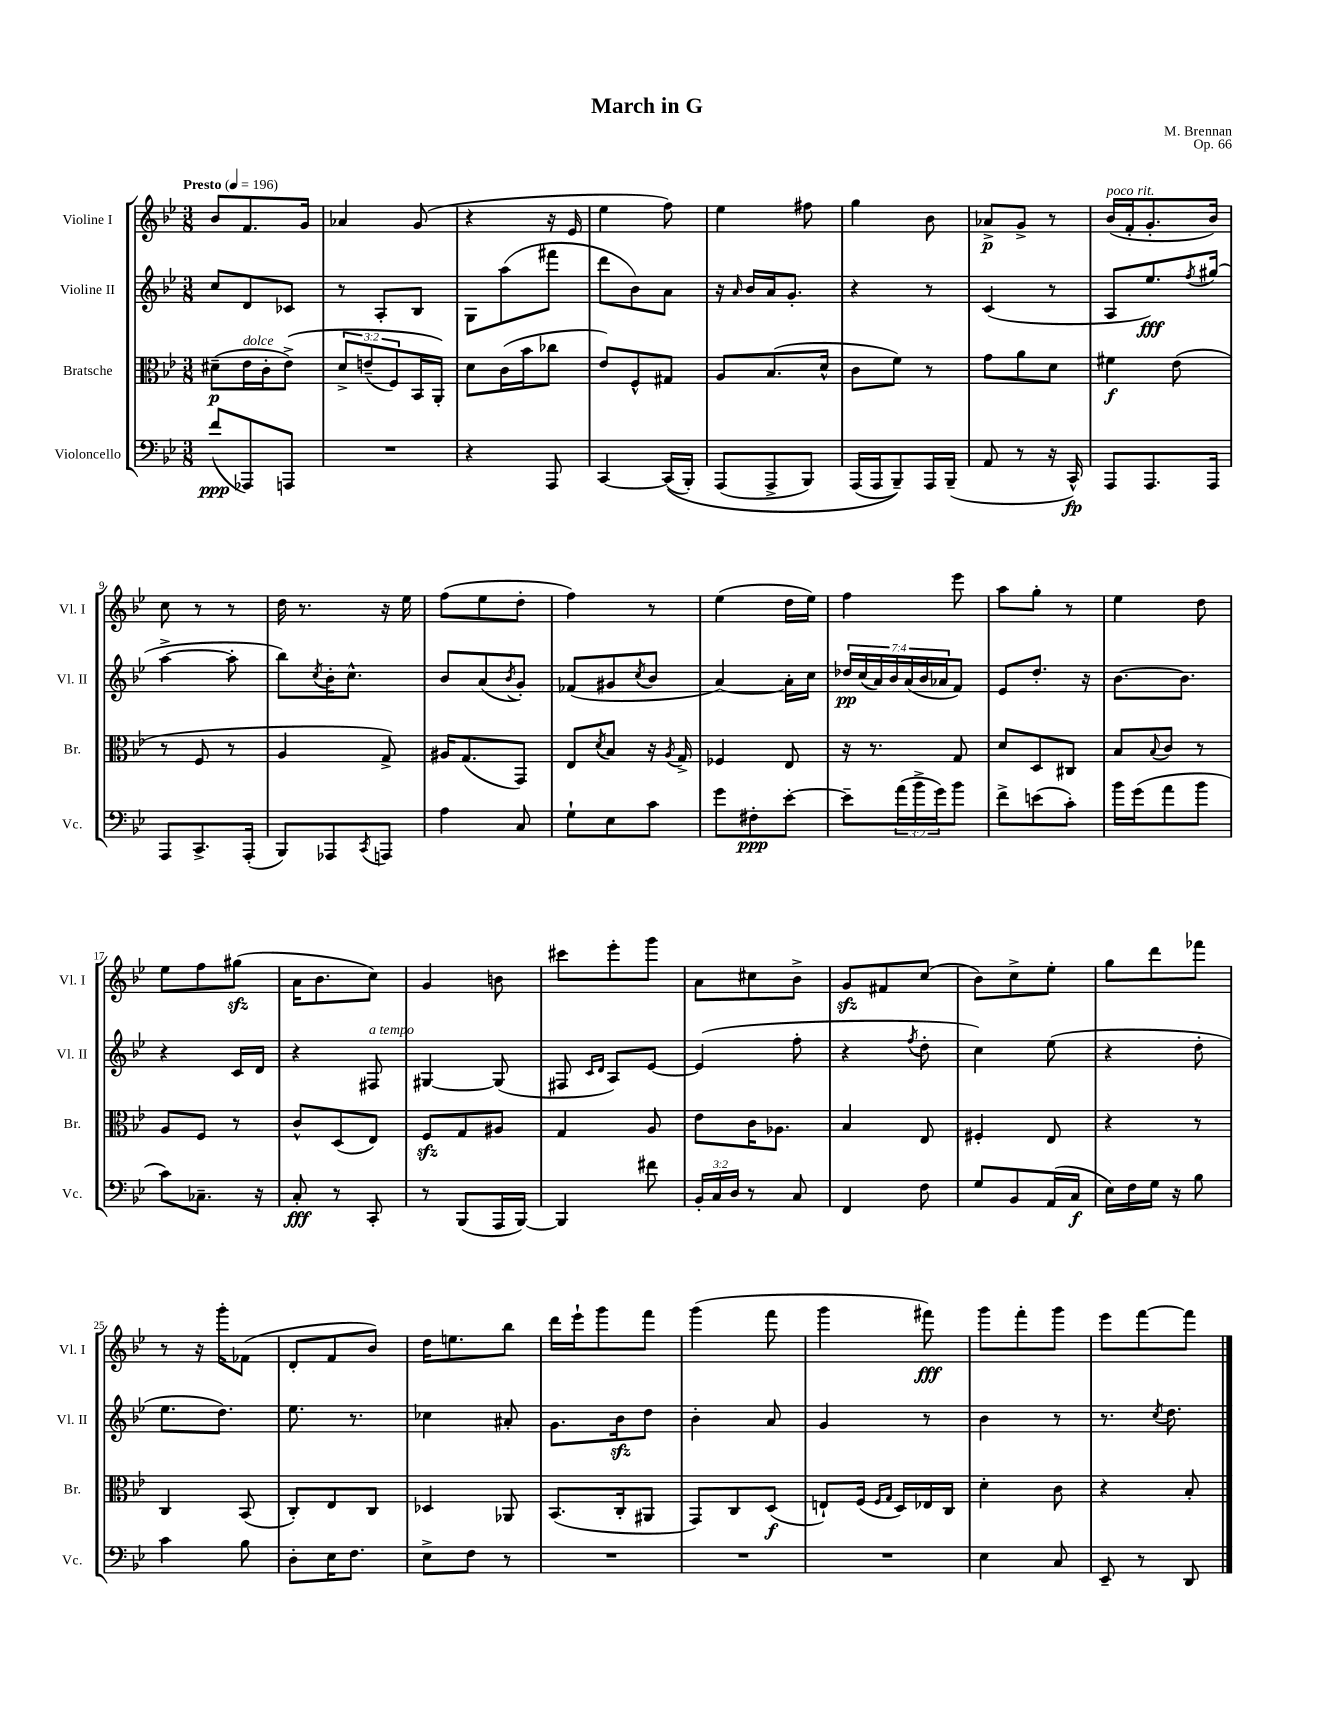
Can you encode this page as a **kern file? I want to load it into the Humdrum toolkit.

**kern	**kern	**kern	**kern
*staff4	*staff3	*staff2	*staff1
*clefF4	*clefC3	*clefG2	*clefG2
*k[b-e-]	*k[b-e-]	*k[b-e-]	*k[b-e-]
*M3/8	*M3/8	*M3/8	*M3/8
*MM196	*MM196	*MM196	*MM196
(8f	(8d#~	8cc	8b-
8AAA-)	16e-	8d	8.f
.	16c'	.	.
8AAA	&(8e-^)	8c-	.
.	.	.	16g
=	=	=	=
4.r	12d^	8r	4a-
.	(12e~	.	.
.	.	8A'	.
.	12F)	.	.
.	16BB-	8B-	(8g
.	16AA'&)	.	.
=	=	=	=
4r	8d	8G	4r
.	(16c	(8aa	.
.	16b-	.	.
8AAA	8cc-	8fff#	16r
.	.	.	16e-
=	=	=	=
[4CC	8e-)	8ddd	4ee-
.	8F^^	8b-)	.
&((16CC]	8G#	8a	8ff)
16BBB-')	.	.	.
=	=	=	=
(8AAA	8A	16r	4ee-
.	.	16qqa	.
.	.	16b-	.
8AAA^	(8.B-	16a	.
.	.	8.g'	.
8BBB-)	.	.	8ff#
.	16d^^	.	.
=	=	=	=
(16AAA	8c	4r	4gg
16AAA	.	.	.
8BBB-~)&)	8f)	.	.
16AAA	8r	8r	8b-
(16BBB-~	.	.	.
=	=	=	=
8AA	8g	(4c	8a-^
8r	8a	.	8g^
16r	8d	8r	8r
16CC^^)	.	.	.
=	=	=	=
8AAA	4f#	8A	(16b-
.	.	.	16f'
8.AAA	.	8.ee-)	8.g'
.	(8e-	.	.
.	.	8qff	.
16AAA	.	(16gg#	16b-)
=	=	=	=
8AAA	8r	[4aa^	8cc
8.CC^	8F	.	8r
.	8r	8aa']	8r
(16AAA'	.	.	.
=	=	=	=
8BBB-)	4A	8bb-)	16dd
.	.	.	8.r
.	.	8qcc	.
8AAA-	.	16b-'	.
.	.	8.cc^^	.
8qCC	.	.	.
8AAA	8G^)	.	16r
.	.	.	16ee-
=	=	=	=
4A	16A#	8b-	(8ff
.	(8.G	.	.
.	.	(8a	8ee-
.	.	8qb-	.
8C	8GG)	8g')	8dd'
=	=	=	=
8G`	8E-	(8f-	4ff)
.	8qd	.	.
8E-	8B-	8g#	.
.	.	8qcc	.
8c	16r	8b-	8r
.	8qA	.	.
.	16G^	.	.
=	=	=	=
8g	4F-	[4a)	(4ee-
8F#'	.	.	.
[8e-'	8E-	16a']	16dd
.	.	16cc	16ee-)
=	=	=	=
8e-~]	16r	28dd-	4ff
.	.	(28cc	.
.	8.r	.	.
.	.	28a)	.
.	.	28b-	.
(24a	.	.	.
.	.	(28a	.
24b-^	.	.	.
.	.	28b-	.
24g)	.	.	.
.	.	28a-	.
8b-	8G	8f)	8eee-
=	=	=	=
8f^	8d	8e-	8aa
(8e	8D	8.dd'	8gg'
8c')	8C#	.	8r
.	.	16r	.
=	=	=	=
16b-	8B-	[8.b-	4ee-
(16g	.	.	.
.	8qqB-	.	.
8a	8c	.	.
.	.	8.b-]	.
8b-	8r	.	8dd
=	=	=	=
8c)	8A	4r	8ee-
8.C-~	8F	.	8ff
.	8r	16c	(8gg#
16r	.	16d	.
=	=	=	=
8C'	8c^^	4r	16a
.	.	.	8.b-
8r	(8D	.	.
8CC'	8E-)	8F#	8cc)
=	=	=	=
8r	8F	[4G#	4g
(8BBB-	8G	.	.
16AAA	8A#	(8G#]	8b
[16BBB-)	.	.	.
=	=	=	=
4BBB-]	4G	8F#	8ccc#
.	.	16qqc	.
.	.	16qqd	.
.	.	8A)	8eee-'
8f#	8A	[8e-	8ggg
=	=	=	=
24BB-'	8e-	(4e-]	8a
24C	.	.	.
24D	.	.	.
8r	16c	.	8cc#
.	8.A-	.	.
8C	.	8ff'	8b-^
=	=	=	=
4FF	4B-	4r	8g
.	.	.	8f#
.	.	8qff	.
8F	8E-	8dd'	(8cc
=	=	=	=
8G	4F#'	4cc)	8b-)
8BB-	.	.	8cc^
(16AA	8E-	(8ee-	8ee-'
16C	.	.	.
=	=	=	=
16E-)	4r	4r	8gg
16F	.	.	.
16G	.	.	8ddd
16r	.	.	.
8B-	8r	8dd'	8fff-
=	=	=	=
4c	4C	8.ee-	8r
.	.	.	16r
.	.	8.dd)	16ggg'
8B-	(8BB-	.	(8f-
=	=	=	=
8D'	8C')	8.ee-	8d'
16E-	8E-	.	8f
8.F	.	8.r	.
.	8C	.	8b-)
=	=	=	=
8E-^	4D-	4cc-	16dd
.	.	.	8.ee
8F	.	.	.
8r	8AA-	8a#'	8bb-
=	=	=	=
4.r	(8.BB-	8.g	16ddd
.	.	.	16eee-`
.	.	.	8ggg
.	16C'	16b-	.
.	8AA#	8dd	8fff
=	=	=	=
4.r	8GG)	4b-'	(4ggg
.	8C	.	.
.	(8D	8a	8fff
=	=	=	=
4.r	8E`)	4g	4ggg
.	(16F	.	.
.	16qqF	.	.
.	16qqG	.	.
.	16D)	.	.
.	16E-	8r	8fff#)
.	16C	.	.
=	=	=	=
4E-	4d'	4b-	8ggg
.	.	.	8fff'
8C	8c	8r	8ggg
=	=	=	=
8EE-~	4r	8.r	8eee-
8r	.	.	[8fff
.	.	8qcc	.
.	.	8.dd	.
8DD	8B-'	.	8fff]
==	==	==	==
*-	*-	*-	*-
